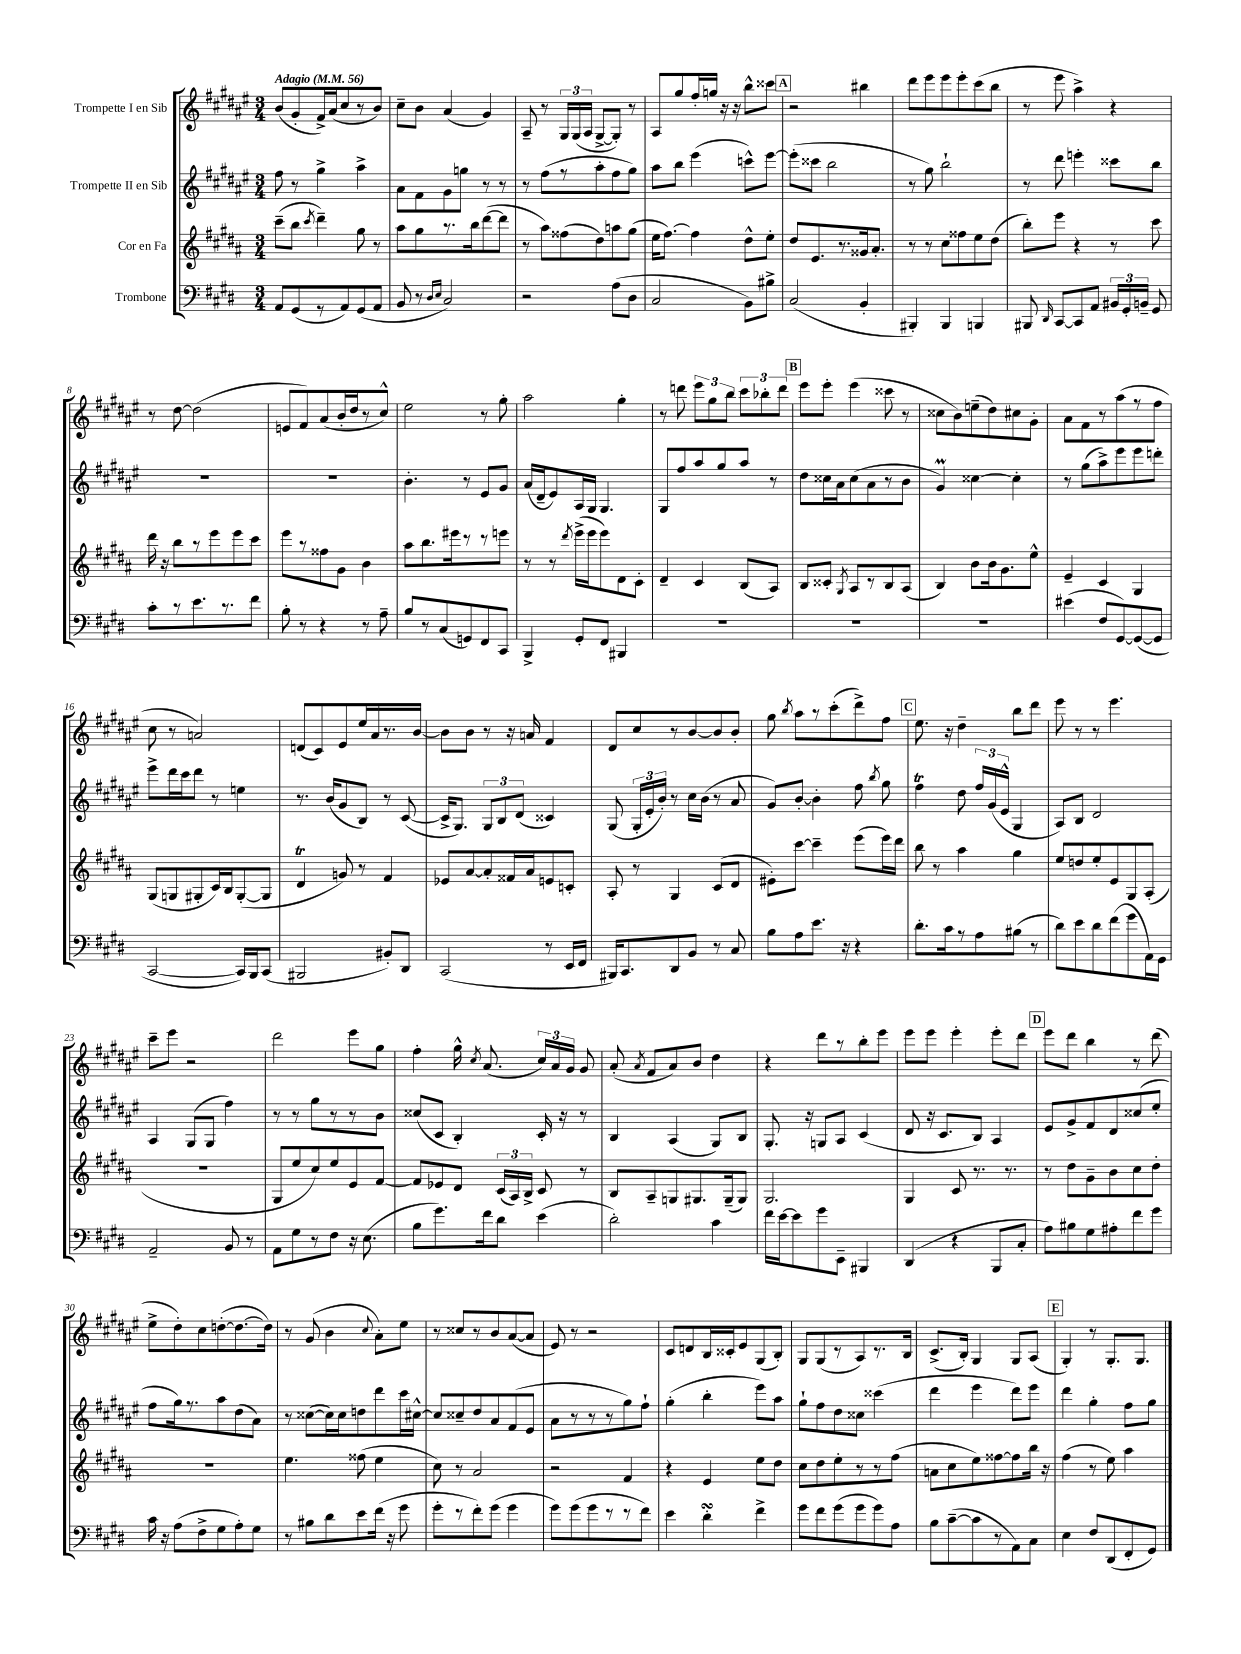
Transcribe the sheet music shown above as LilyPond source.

<<
\new StaffGroup <<
\new Staff = "s0" \with { instrumentName = "Trompette I en Sib" } {
    \clef treble \key fis \major \numericTimeSignature \time 3/4 \tempo "Adagio" 4 = 56
    \autoBeamOff b'8[( gis'8-. fis'16->) ais'16( cis''8 r8 b'8]) |
    cis''8[-- b'8] ais'4( gis'4) |
    ais8-- r8 \tuplet 3/2 { gis16[ gis16( ais16] } gis8[~-> gis8]-.) r8 |
    ais8[ gis''8 fis''16-. g''16] r16 r16 b''8[-^ cisis'''8] |
    \mark \markup { \box "A" } r2 bis''4 |
    dis'''8[ eis'''8 eis'''8 eis'''8-. cis'''8( b''8] |
    r8 eis'''8 ais''4->) r4 |
    r8 dis''8~ dis''2( |
    e'8[ fis'8) ais'8( b'16-. dis''16 r8 cis''8]-^) |
    eis''2 r8 gis''8-. |
    ais''2 gis''4-. |
    r8 d'''8 \tuplet 3/2 { eis'''8[ gis''8 b''8] } \tuplet 3/2 { cis'''8[ bes''8-. d'''8] } |
    \mark \markup { \box "B" } eis'''8[ eis'''8]-. eis'''4( cisis'''8 r8 |
    cisis''8[ b'8) e''8--( dis''8) cis''8 gis'8]-. |
    ais'8[ fis'8 r8 ais''8( r8 fis''8] |
    cis''8 r8 a'2) |
    d'8[( cis'8) eis'8 eis''16 ais'16 r8. b'16]~ |
    b'8[ b'8] r8 r16 a'16 fis'4 |
    dis'8[ cis''8 r8 b'8~ b'8 b'8]-. |
    gis''8 \acciaccatura { b''8 } ais''8[ r8 cis'''8-.( dis'''8->) fis''8] |
    \mark \markup { \box "C" } eis''8. r16 dis''4-- b''8[ dis'''8] |
    eis'''8 r8 r8 eis'''4. |
    cis'''8[-- eis'''8] r2 |
    dis'''2 eis'''8[ gis''8] |
    fis''4-. gis''16-^ \acciaccatura { cis''8 } ais'8.( \tuplet 3/2 { cis''16[) ais'16 gis'16] } gis'8 |
    ais'8-.( \acciaccatura { ais'8 } fis'8[ ais'8) b'8] dis''4 |
    r4 dis'''8[ r8 b''8-. eis'''8] |
    eis'''8[ eis'''8] eis'''4-. eis'''8[-. dis'''8] |
    \mark \markup { \box "D" } eis'''8[ dis'''8] b''4 r8 dis'''8( |
    eis''8[-> dis''8-.) cis''8 d''8~-.( d''8.~ d''16]) |
    r8 gis'8( b'4 \appoggiatura { cis''8 } ais'8[-.) eis''8] |
    r8 cisis''8[ r8 b'8 ais'8~( ais'8] |
    eis'8) r8 r2 |
    cis'8[ d'8 b16 cisis'16-. eis'8 gis8( b8]-.) |
    gis8[ gis8( r8 ais8) r8. b16] |
    cis'8.[->( b16]-.) gis4 gis8[ ais8]( |
    \mark \markup { \box "E" } gis4-.) r8 gis8.[-. gis8.] \bar "|." |
}
\new Staff = "s1" \with { instrumentName = "Trompette II en Sib" } {
    \clef treble \key fis \major \numericTimeSignature \time 3/4
    \autoBeamOff fis''8 r8 gis''4-> ais''4-> |
    ais'8[ fis'8 gis'8 g''8] r8 r8 |
    r8 fis''8[( r8 ais''8-. fis''8 gis''8]) |
    ais''8[ b''8] eis'''4( c'''8[-^) eis'''8]~ |
    \mark \markup { \box "A" } eis'''8[-.( cisis'''8] b''2 |
    r8 gis''8) b''2-! |
    r8 dis'''8 e'''4-. cisis'''8[ b''8] |
    R2. |
    R2. |
    b'4.-. r8 eis'8[ gis'8] |
    ais'16[( dis'16-- eis'8) ais16 gis16] gis4. |
    gis8[ fis''8 ais''8 gis''8 ais''8] r8 |
    \mark \markup { \box "B" } dis''8[ cisis''16 ais'16 cisis''8( ais'8 r8 b'8] |
    gis'4\prall) cisis''4~ cisis''4-. |
    r8 gis''8[( ais''8->) eis'''8 eis'''8 d'''8]-. |
    eis'''8[-> dis'''16 cis'''16 dis'''8] r8 e''4 |
    r8. b'16[( gis'8 b8]) r8 cis'8~( |
    cis'16[-> gis8.]) \tuplet 3/2 { gis8[ b8 dis'8]( } cisis'4) |
    gis8( \tuplet 3/2 { gis16[-. eis'16-. b'16]-.) } r8 cis''16[ b'16]( r8 ais'8 |
    gis'8[) b'8]~-. b'4-. fis''8 \acciaccatura { b''8 } gis''8 |
    \mark \markup { \box "C" } fis''4\trill dis''8 \tuplet 3/2 { fis''16[ gis'16( eis'16]-^ } gis4 |
    ais8[) b8] dis'2 |
    ais4 gis8[( gis8] fis''4) |
    r8 r8 gis''8[ r8 r8 b'8] |
    cisis''8[( cis'8] b4-.) cis'16-. r16 r8 |
    b4 ais4( gis8[) b8] |
    gis8.-. r16 g8[ ais8] cis'4( |
    dis'8 r16 cis'8.[ b8]) ais4 |
    \mark \markup { \box "D" } eis'8[ gis'8-> fis'8 dis'8 cisis''8( eis''8]-. |
    fis''8[ gis''16) r8. ais''8 dis''8( ais'8]) |
    r8 cisis''8[~( cisis''16) cisis''16 d''8 dis'''8 cis'''16 cis''16]~-^ |
    cis''8[ cisis''8-- dis''8 ais'8 fis'8( eis'8] |
    ais'8[ r8 r8 r8 gis''8) fis''8]-! |
    gis''4-.( b''4-. eis'''8[) ais''8] |
    gis''8[-! fis''8 dis''8 cisis''8] cisis'''4( |
    dis'''4 eis'''4 dis'''8[) eis'''8] |
    \mark \markup { \box "E" } dis'''4 gis''4-. fis''8[ gis''8] \bar "|." |
}
\new Staff = "s2" \with { instrumentName = "Cor en Fa" } {
    \clef treble \key b \major \numericTimeSignature \time 3/4
    \autoBeamOff cis'''8[--( b''8] \acciaccatura { cis'''8 } dis'''4--) gis''8 r8 |
    ais''8[ gis''8 r8. b''16 dis'''8~( dis'''8] |
    r8 ais''8[) fisis''8( dis''8) a''8 gis''8]( |
    e''16[ fis''8.]~) fis''4 dis''8[-^ e''8]-. |
    \mark \markup { \box "A" } dis''8[ e'8. r8. gisis'16 ais'8.]-. |
    r8 r8 cis''8[ fisis''8 e''8 dis''8]( |
    b''8[-.) e'''8] r4 r8 cis'''8 |
    dis'''16 r16 b''8[ r8 e'''8 e'''8 cis'''8] |
    e'''8[ r8 fisis''8 gis'8] b'4 |
    ais''8[ b''8. eis'''16 r8 r8 e'''8] |
    r8 r8 \acciaccatura { dis'''8 } e'''16[->( e'''16 e'''8) dis'8 cis'8]-. |
    dis'4-- cis'4 b8[( ais8]) |
    \mark \markup { \box "B" } b8[ cisis'8]-. \acciaccatura { gis8 } ais8[ r8 b8 ais8]( |
    b4) b'8[ b'16 gis'8. e''8]-^ |
    e'4-- cis'4 gis4 |
    gis8[( g8 gis8-. cis'16) b16 gis8~-.( gis8] |
    dis'4\trill g'8) r8 fis'4 |
    ees'8[ ais'8~ ais'8-. fisis'16 ais'16 e'8 c'8]-. |
    ais8-. r8 gis4 cis'8[( dis'8] |
    eis'8[-.) cis'''8]~ cis'''4-- e'''8[( e'''16) dis'''16] |
    \mark \markup { \box "C" } b''8 r8 ais''4 gis''4 |
    e''8[ d''8 e''8-. e'8 gis8 ais8]-.( |
    R2. |
    gis8[ e''8 cis''8) e''8 e'8 fis'8]~ |
    fis'8[ ees'8 dis'8] \tuplet 3/2 { cis'16[( ais16) b16]-> } cis'8 r8 |
    b8[ ais8-- g8 gis8. gis16--( gis8]) |
    gis2. |
    gis4 cis'8 r8. r8. |
    \mark \markup { \box "D" } r8 dis''8[ gis'8-- b'8 cis''8 dis''8]-. |
    R2. |
    e''4. fisis''8( e''4 |
    cis''8) r8 ais'2 |
    r2 fis'4 |
    r4 e'4 e''8[ dis''8] |
    cis''8[ dis''8 e''8-. r8 r8 fis''8]( |
    a'8[ cis''8 e''8) fisis''8~ fisis''8 b''16] r16 |
    \mark \markup { \box "E" } fis''4( r8 e''8) ais''4 \bar "|." |
}
\new Staff = "s3" \with { instrumentName = "Trombone" } {
    \clef bass \key e \major \numericTimeSignature \time 3/4
    \autoBeamOff a,8[ gis,8( r8 a,8) gis,8( a,8] |
    b,8 r8 \grace { dis16[ e16] } cis2) |
    r2 a8[( dis8] |
    cis2 b,8[) bis8]-> |
    \mark \markup { \box "A" } cis2( b,4-. |
    bis,,4-.) bis,,4 b,,4 |
    bis,,8 \grace { dis,16 } cis,8[~ cis,8 a,8] \tuplet 3/2 { bis,16[ gis,16-. b,16]-- } gis,8 |
    cis'8[-. r8 e'8. r8. fis'8] |
    b8-. r8 r4 r8 a8-- |
    b8[ r8 cis8( g,8) fis,8 cis,8] |
    b,,4-> gis,8[-. fis,8] bis,,4 |
    R2. |
    \mark \markup { \box "B" } R2. |
    R2. |
    eis'4( fis8[ gis,8~) gis,8~( gis,8] |
    cis,2~ cis,16[) b,,16 cis,8]( |
    bis,,2 bis,8[-.) dis,8] |
    cis,2( r8 e,16[ fis,16] |
    bis,,16[) cis,8. dis,8 b,8] r8 cis8 |
    b8[ a8 e'8.] r16 r4 |
    \mark \markup { \box "C" } dis'8.[-. cis'16 r8 a8 bis8]( r8 |
    dis'8[) e'8 dis'8 fis'8( gis'8 a,16) gis,16] |
    a,2-- b,8 r8 |
    a,8[ gis8 r8 fis8] r16 e8.( |
    b8[ gis'8.) fis'16 dis'8] e'4( |
    dis'2-.) cis'4 |
    fis'16[ e'16~ e'8 gis'8 e,8]-- bis,,4 |
    dis,4( r4 b,,8[ cis8]-. |
    \mark \markup { \box "D" } a8[) bis8 gis8 ais8-. fis'8 gis'8] |
    cis'16 r16 a8[( fis8-> gis8 a8-.) gis8] |
    r8 bis8[ dis'8 e'8 fis'16]( r16 gis'8 |
    gis'8[-. r8 fis'8-.) gis'8]( gis'4 |
    gis'8[) gis'8( gis'8 r8 r8 fis'8]) |
    e'4 dis'4-.\turn fis'4-> |
    gis'8[ fis'8 gis'8( gis'8 gis'8) a8] |
    b8[ cis'8~--( cis'8 r8 a,8) cis8] |
    \mark \markup { \box "E" } e4 fis8[ dis,8( fis,8-. gis,8]) \bar "|." |
}
>>
>>
